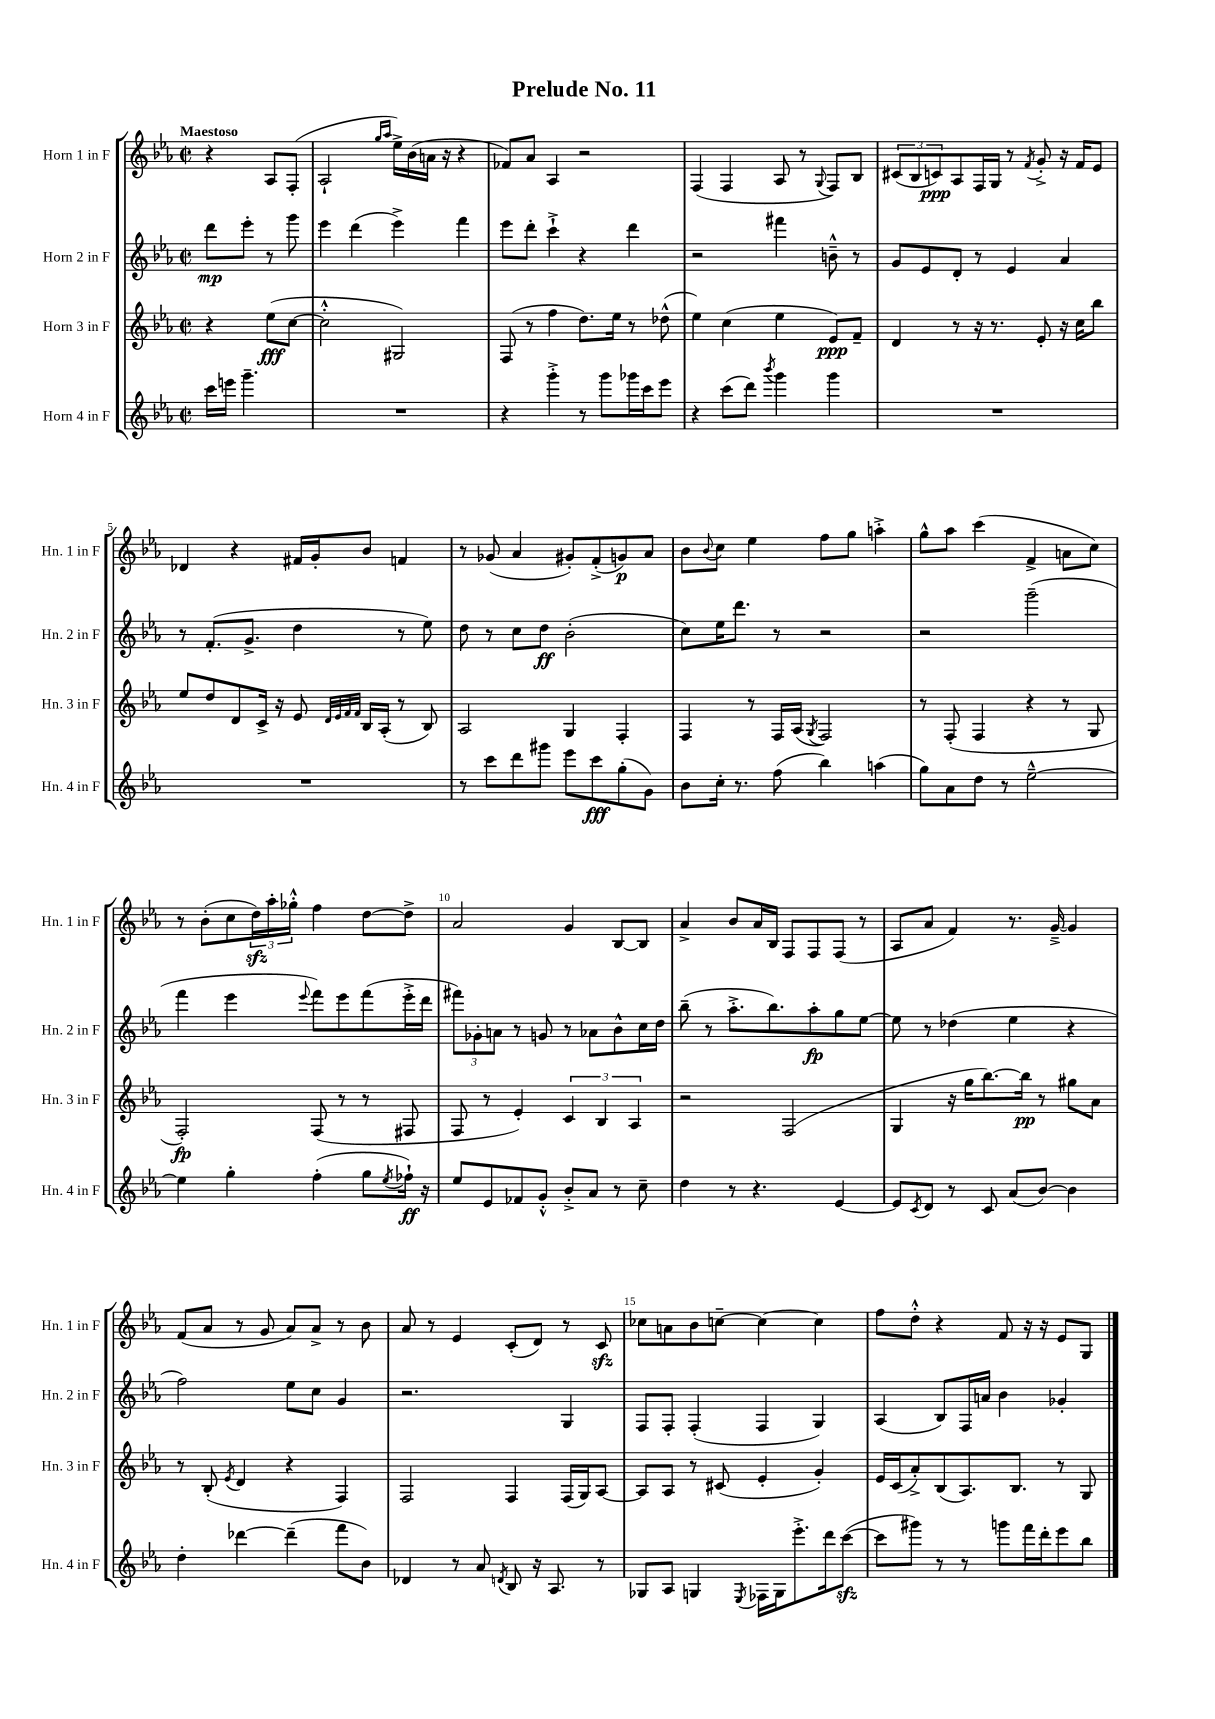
\header { title = "Prelude No. 11" }
<<
\new StaffGroup <<
\new Staff = "s0" \with { instrumentName = "Horn 1 in F" shortInstrumentName = "Hn. 1 in F" } {
    \clef treble \key ees \major \defaultTimeSignature \time 2/2 \partial 2 \tempo "Maestoso"
    r4 aes8 f8-.( |
    aes2-! \grace { g''16 aes''16 } ees''16->) bes'16( a'16 r16 r4 |
    fes'8) aes'8 aes4 r2 |
    f4( f4 aes8 r8 \appoggiatura { g8 } f8) bes8 |
    \tuplet 3/2 { cis'8( bes8 c'8\ppp) } aes8 f16 g16 r8 \acciaccatura { f'8 } g'8-.-> r16 f'16 ees'8 |
    des'4 r4 fis'16 g'16-. bes'8 f'4 |
    r8 ges'8( aes'4 gis'8-.) f'8-.->( g'8\p) aes'8 |
    bes'8 \appoggiatura { bes'8 } c''8 ees''4 f''8 g''8 a''4-.-> |
    g''8-^ aes''8 c'''4( f'4-> a'8 c''8) |
    r8 bes'8-.( c''8 \tuplet 3/2 { d''16\sfz) aes''16-. ges''16-.-^ } f''4 d''8~ d''8-> |
    aes'2 g'4 bes8~ bes8 |
    aes'4-> bes'8 aes'16 bes16 f8 f8 f8( r8 |
    aes8 aes'8 f'4) r8. g'16~---> g'4 |
    f'8( aes'8 r8 g'8 aes'8) aes'8-> r8 bes'8 |
    aes'8 r8 ees'4 c'8-.( d'8) r8 c'8\sfz |
    ces''8 a'8 bes'8 c''8~-- c''4~ c''4 |
    f''8 d''8-.-^ r4 f'8 r16 r16 ees'8 g8 \bar "|." |
}
\new Staff = "s1" \with { instrumentName = "Horn 2 in F" shortInstrumentName = "Hn. 2 in F" } {
    \clef treble \key ees \major \defaultTimeSignature \time 2/2 \partial 2
    d'''8\mp ees'''8-. r8 g'''8 |
    ees'''4 d'''4( ees'''4->) f'''4 |
    ees'''8 d'''8-. c'''4-!-> r4 d'''4 |
    r2 fis'''4 b'8---^ r8 |
    g'8 ees'8 d'8-. r8 ees'4 aes'4 |
    r8 f'8.-.( g'8.-> d''4 r8 ees''8) |
    d''8 r8 c''8 d''8\ff bes'2-.( |
    c''8) ees''16 d'''8. r8 r2 |
    r2 g'''2--( |
    f'''4 ees'''4 \appoggiatura { ees'''8 } f'''8) ees'''8 f'''8( ees'''16-.-> d'''16 |
    \tuplet 3/2 { fis'''8) ges'8-. a'8 } r8 g'8 r8 aes'8 bes'8-^ c''16 d''16 |
    bes''8--( r8 aes''8.-.-> bes''8.) aes''8-.\fp g''8 ees''8~ |
    ees''8 r8 des''4( ees''4 r4 |
    f''2) ees''8 c''8 g'4 |
    r2. g4 |
    f8 f8-. f4-.( f4 g4) |
    aes4( bes8) f16 a'16 bes'4 ges'4-. \bar "|." |
}
\new Staff = "s2" \with { instrumentName = "Horn 3 in F" shortInstrumentName = "Hn. 3 in F" } {
    \clef treble \key ees \major \defaultTimeSignature \time 2/2 \partial 2
    r4 ees''8\fff( c''8~ |
    c''2-.-^ gis2) |
    f8( r8 f''4 d''8.) ees''16 r8 des''8-^( |
    ees''4) c''4( ees''4 ees'8\ppp) f'8-- |
    d'4 r8 r16 r8. ees'8-. r16 c''16 bes''8 |
    ees''8 d''8 d'8 c'16-> r16 ees'8 \grace { d'32 ees'32 f'32 f'32 } bes16 aes16-.( r8 bes8) |
    aes2 g4 f4-. |
    f4 r8 f16 aes16( \acciaccatura { g8 } f2) |
    r8 f8-.( f4 r4 r8 g8 |
    f2-.\fp) f8( r8 r8 fis8 |
    f8 r8 ees'4-.) \tuplet 3/2 { c'4 bes4 aes4 } |
    r2 f2( |
    g4 r16 g''16 bes''8.~) bes''16\pp r8 gis''8 aes'8 |
    r8 bes8-.( \acciaccatura { ees'8 } d'4 r4 f4) |
    f2 f4 f16( g16) aes8~ |
    aes8 aes8 r8 cis'8( ees'4-. g'4-.) |
    ees'16 c'16( aes'8-.->) bes8( aes8.) bes8. r8 g8 \bar "|." |
}
\new Staff = "s3" \with { instrumentName = "Horn 4 in F" shortInstrumentName = "Hn. 4 in F" } {
    \clef treble \key ees \major \defaultTimeSignature \time 2/2 \partial 2
    c'''16 e'''16 g'''4.-- |
    R1 |
    r4 g'''4-.-> r8 g'''8 ges'''16 c'''16 ees'''8 |
    r4 c'''8( d'''8) \acciaccatura { bes'''8 } g'''4 g'''4 |
    R1 |
    R1 |
    r8 c'''8 d'''8 gis'''8 ees'''8 c'''8\fff g''8-.( g'8) |
    bes'8 c''16-. r8. f''8( bes''4) a''4( |
    g''8) aes'8 d''8 r8 ees''2~---^ |
    ees''4 g''4-. f''4-.( g''8 \acciaccatura { ees''8 } fes''16-!\ff) r16 |
    ees''8 ees'8 fes'8 g'8-.-^ bes'8-.-> aes'8 r8 c''8-- |
    d''4 r8 r4. ees'4~ |
    ees'8 \acciaccatura { c'8 } d'8 r8 c'8 aes'8( bes'8~) bes'4 |
    d''4-. des'''4~ des'''4--( f'''8 bes'8) |
    des'4 r8 aes'8 \acciaccatura { d'8 } bes8 r16 aes8. r8 |
    ges8 aes8 g4 \acciaccatura { ees8 } fes16 g16 ees'''8.-.-> d'''16 c'''8~\sfz( |
    c'''8 gis'''8) r8 r8 g'''8 f'''16 d'''16-. ees'''8 bes''8 \bar "|." |
}
>>
>>
\layout { \context { \Score \override BarNumber.break-visibility = ##(#f #t #t) barNumberVisibility = #(every-nth-bar-number-visible 5) } }
